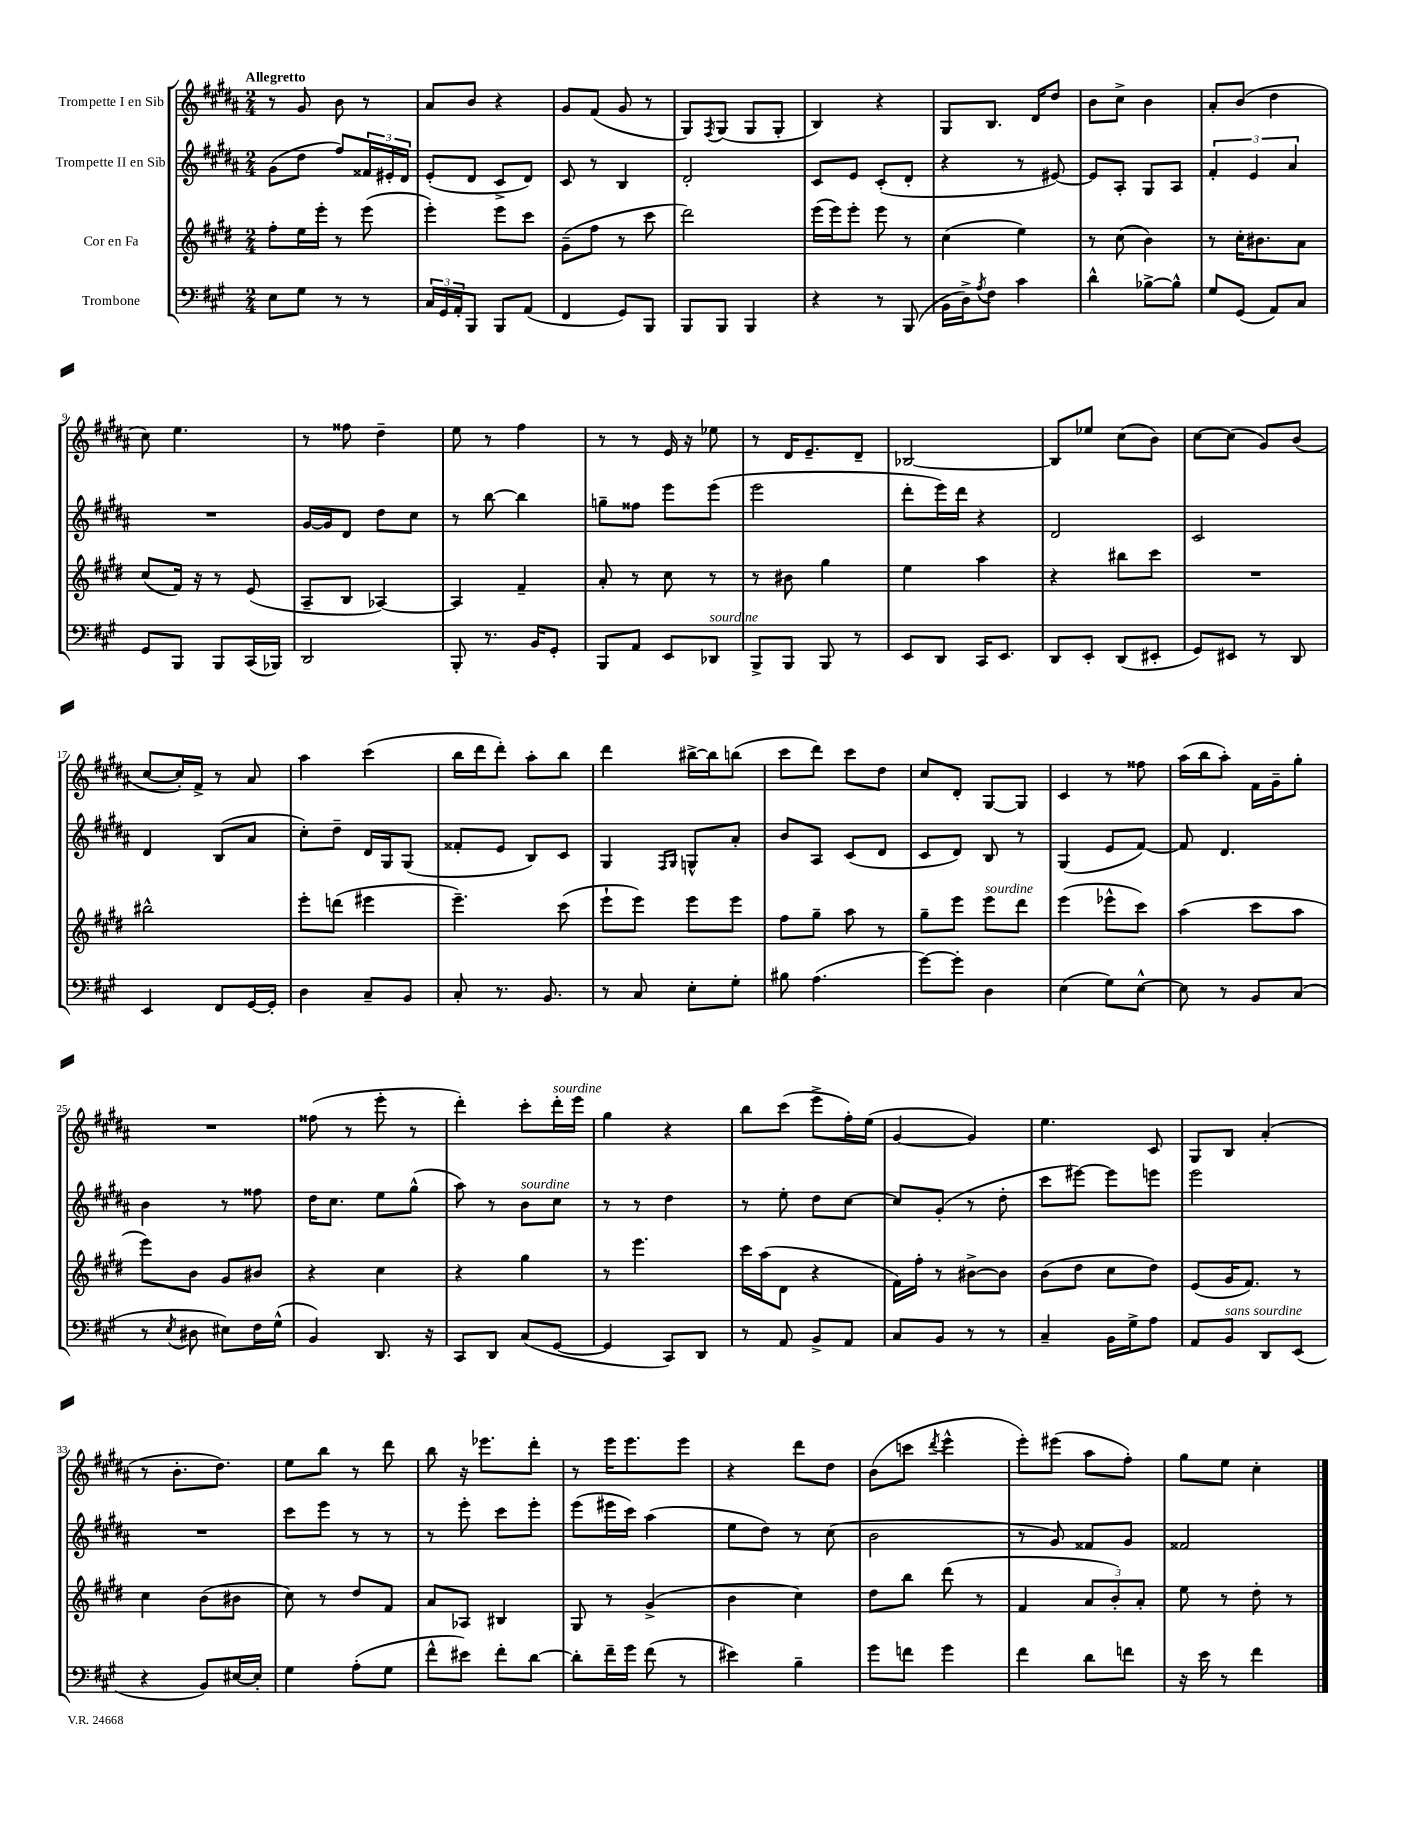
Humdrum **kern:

**kern	**kern	**kern	**kern
*part4	*part3	*part2	*part1
*staff4	*staff3	*staff2	*staff1
*I"Trombone	*I"Cor en Fa	*I"Trompette II en Sib	*I"Trompette I en Sib
*clefF4	*clefG2	*clefG2	*clefG2
*k[f#c#g#]	*k[f#c#g#d#]	*k[f#c#g#d#a#]	*k[f#c#g#d#a#]
*M2/4	*M2/4	*M2/4	*M2/4
=1	=1	=1	=1
!	!	!	!LO:TX:a:B:t=Allegretto
8E\L	8ff#'\L	(8g#\L	8r
8G#\J	16ee\L	8dd#\J	8g#/
.	16eee'\JJ	.	.
8r	8r	8ff#/L)	8b\
8r	(8eee\	24f##X/L	8r
.	.	24e#X'/	.
.	.	24d#/JJ	.
=2	=2	=2	=2
24C#/LL	4eee'\)	(8e'/L	8a#/L
24GG#/	.	.	.
24AA'/J	.	.	.
8BBB/J	.	8d#/J	8b/J
8BBB/L	8eee\L	8c#^/L	4r
(8AA/J	8ccc#\J	8d#/J)	.
=3	=3	=3	=3
4FF#/	(8g#~\L	8c#/	8g#/L
.	8ff#\J	8r	(8f#/J
8GG#/L)	8r	4B/	8g#/
8BBB/J	8ccc#\	.	8r
=4	=4	=4	=4
8BBB/L	2ddd#\)	2d#'/	8G#/L)
.	.	.	8qF#/
8BBB/J	.	.	(8G#/J
4BBB/	.	.	8G#/L
.	.	.	8G#'/J
=5	=5	=5	=5
4r	(16eee\LL	8c#/L	4B/)
.	16eee\J)	.	.
.	8eee'\J	8e/J	.
8r	8eee\	(8c#'/L	4r
(8BBB/	8r	8d#'/J	.
=6	=6	=6	=6
16BB\LL	(4cc#\	4r	8G#/L
16D^\J)	.	.	.
8qA/	.	.	.
8F#\J	.	.	8.B/J
4c#\	4ee\)	8r	.
.	.	.	16d#/KL
.	.	[8e#X/)	8dd#/J
=7	=7	=7	=7
4d^^\	8r	8e#/L]	8b\L
.	(8cc#\	8A#'/J	8cc#^\J
[8B-X^\L	4b\)	8G#/L	4b\
8B-^^\J]	.	8A#/J	.
=8	=8	=8	=8
8G#/L	8r	6f#'/	8a#'/L
(8GG#/J	16cc#'\KL	.	(8b/J
.	.	6e/	.
.	8.b#X\	.	.
8AA/L)	.	.	4dd#\
.	.	6a#/	.
8C#/J	8a\J	.	.
!!LO:LB:g=z
=9	=9	=9	=9
8GG#/L	(8cc#/L	2r	8cc#\)
8BBB/J	16f#/Jk)	.	4.ee\
.	16r	.	.
8BBB/L	8r	.	.
(16CC#/L	(8e/	.	.
16BBB-X/JJ)	.	.	.
=10	=10	=10	=10
2DD/	8A~/L	[16g#/LL	8r
.	.	16g#/J]	.
.	8B/J	8d#/J	8ff##X\
.	[4A-X/)	8dd#\L	4dd#~\
.	.	8cc#\J	.
=11	=11	=11	=11
8BBB'/	4A-/]	8r	8ee\
8.r	.	[8bb\	8r
.	4f#~/	4bb\]	4ff#\
16BB/KL	.	.	.
8GG#'/J	.	.	.
=12	=12	=12	=12
8BBB/L	8a'/	8ggn~\L	8r
8AA/J	8r	8ff##X\J	8r
8EE/L	8cc#\	8eee\L	16e/
.	.	.	16r
!LO:TX:a:i:t=sourdine	!	!	!
8DD-X/J	8r	(8eee\J	8ee-X\
=13	=13	=13	=13
8BBB^/L	8r	2eee\	8r
8BBB/J	8b#X\	.	16d#/KL
.	.	.	8.e~/
8BBB/	4gg#\	.	.
8r	.	.	8d#~/J
=14	=14	=14	=14
8EE/L	4ee\	8ddd#'\L	[2B-X/
8DD/J	.	16eee\L)	.
.	.	16ddd#\JJ	.
16CC#/KL	4aa\	4r	.
8.EE/J	.	.	.
=15	=15	=15	=15
8DD/L	4r	2d#/	8B-/L]
8EE'/J	.	.	8ee-X/J
(8DD/L	8bb#X\L	.	(8cc#\L
8EE#X'/J	8ccc#\J	.	8b\J)
=16	=16	=16	=16
8GG#/L)	2r	2c#/	[8cc#\L
8EE#X/J	.	.	(8cc#\J]
8r	.	.	8g#/L)
8DD/	.	.	(8b/J
!!LO:LB:g=z
=17	=17	=17	=17
4EE/	2bb#X^^\	4d#/	[8cc#/L
.	.	.	16cc#'/L])
.	.	.	16f#^/JJ
8FF#/L	.	(8B/L	8r
[16GG#/L	.	8a#/J	8a#/
16GG#'/JJ]	.	.	.
=18	=18	=18	=18
4D\	8eee'\L	8cc#'\L)	4aa#\
.	(8dddn\J	8dd#~\J	.
8C#~/L	4eee#X\	16d#/LL	(4ccc#\
.	.	16G#/J	.
8BB/J	.	(8G#/J	.
=19	=19	=19	=19
8C#'/	4.eee~\)	8f##X'/L	16bb\LL
.	.	.	16ddd#\J
8.r	.	8e/J	8ddd#'\J)
.	.	8B/L)	8aa#'\L
8.BB/	.	.	.
.	(8ccc#\	8c#/J	8bb\J
=20	=20	=20	=20
8r	8eee`\L	4G#/	4ddd#\
8C#/	8eee\J)	.	.
.	.	16qqF#/LL	.
.	.	16qqG#/JJ	.
8E'\L	8eee\L	8Gn^^/L	[16bb#X^\LL
.	.	.	16bb#\J]
8G#'\J	8eee\J	8a#'/J	(8bbn\J
=21	=21	=21	=21
8B#X\	8ff#\L	8b/L	8ccc#\L
(4.A\	8gg#~\J	8A#/J	8ddd#\J)
.	8aa\	(8c#/L	8ccc#\L
.	8r	8d#/J	8dd#\J
=22	=22	=22	=22
[8g#\L)	8gg#~\L	8c#/L	8cc#/L
8g#'\J]	8eee\J	8d#/J)	8d#'/J
!	!LO:TX:a:i:t=sourdine	!	!
4D\	8eee\L	8B/	[8G#/L
.	8ddd#\J	8r	8G#/J]
=23	=23	=23	=23
(4E\	(4eee\	(4G#/	4c#/
8G#\L)	8eee-X^^\L	8e/L	8r
[8E^^\J	8ccc#\J)	[8f#/J)	8ff##X\
=24	=24	=24	=24
8E\]	(4aa\	8f#/]	(16aa#\LL
.	.	.	16bb\J
8r	.	4.d#/	8aa#'\J)
8BB/L	8ccc#\L	.	16f#\LL
.	.	.	16g#~\J
(8C#/J	8aa\J	.	8gg#'\J
!!LO:LB:g=z
=25	=25	=25	=25
8r	8eee\L)	4b\	2r
8qE/	.	.	.
8D#X\	8b\J	.	.
8E#X\L)	8g#/L	8r	.
16F#\L	8b#X/J	8ff##X\	.
(16G#^^\JJ	.	.	.
=26	=26	=26	=26
4BB/)	4r	16dd#\KL	(8ff##X\
.	.	8.cc#\J	.
.	.	.	8r
8.DD/	4cc#\	8ee\L	8eee'\
.	.	(8gg#^^\J	8r
16r	.	.	.
=27	=27	=27	=27
8CC#/L	4r	8aa#\)	4ddd#'\)
8DD/J	.	8r	.
!	!	!LO:TX:a:i:t=sourdine	!
(8C#/L	4gg#\	8b\L	8ccc#'\L
!	!	!	!LO:TX:a:i:t=sourdine
[8GG#/J	.	8cc#\J	16ddd#'\L
.	.	.	16eee\JJ
=28	=28	=28	=28
4GG#/]	8r	8r	4gg#\
.	4.eee\	8r	.
8CC#/L)	.	4dd#\	4r
8DD/J	.	.	.
=29	=29	=29	=29
8r	16ccc#\LL	8r	8bb\L
.	(16aa\J	.	.
8AA/	8d#\J	8ee'\	(8ccc#\J
8BB^/L	4r	8dd#\L	8eee^\L
8AA/J	.	[8cc#\J	16ff#'\L)
.	.	.	(16ee\JJ
=30	=30	=30	=30
8C#/L	16f#\LL)	8cc#/L]	[4g#/
.	16ff#'\JJ	.	.
8BB/J	8r	(8g#'/J	.
8r	[8b#X^\L	8r	4g#/])
8r	8b#\J]	8dd#'\	.
=31	=31	=31	=31
4C#~/	(8b\L	8ccc#\L	4.ee\
.	8dd#\J	[8eee#X\J)	.
16BB\LL	8cc#\L	8eee#\L]	.
16G#^\J	.	.	.
8A\J	8dd#\J)	8eeen\J	8c#/
=32	=32	=32	=32
8AA/L	(8e/L	2eee\	8G#/L
!LO:TX:a:i:t=sans sourdine	!	!	!
8BB/J	16g#/K	.	8B/J
.	8.f#/J)	.	.
8DD/L	.	.	(4a#'/
(8EE/J	8r	.	.
!!LO:LB:g=z
=33	=33	=33	=33
4r	4cc#\	2r	8r
.	.	.	8.b'\L
8BB/L)	(8b\L	.	.
.	.	.	8.dd#\J)
[16E#X/L	8b#X\J	.	.
16E#'/JJ]	.	.	.
=34	=34	=34	=34
4G#\	8cc#\)	8ccc#\L	8ee\L
.	8r	8eee\J	8bb\J
(8A'\L	8dd#/L	8r	8r
8G#\J	8f#/J	8r	8ddd#\
=35	=35	=35	=35
8f#^^\L	8a/L	8r	8bb\
8e#X\J)	8A-X/J	8eee'\	16r
.	.	.	8.eee-X\L
8f#'\L	4B#X/	8ccc#\L	.
[8d\J	.	8eee'\J	8ddd#'\J
=36	=36	=36	=36
8d'\L]	8G#/	(8eee\L	8r
16f#~\L	8r	16eee#X\L	16eee\KL
16g#\JJ	.	16ccc#\JJ)	8.eee\
(8f#\	(4g#^/	(4aa#\	.
8r	.	.	8eee\J
=37	=37	=37	=37
4e#X\)	4b\	8ee\L	4r
.	.	8dd#\J)	.
4B~\	4cc#\)	8r	8ddd#\L
.	.	(8cc#\	8dd#\J
=38	=38	=38	=38
8g#\L	8dd#\L	2b\	(8b\L
8fn\J	8bb\J	.	8cccn\J
.	.	.	8qddd#/
4g#\	(8ddd#\	.	4eee^^\
.	8r	.	.
=39	=39	=39	=39
4f#\	4f#/	8r	8eee'\L)
.	.	8g#/)	(8eee#X\J
8d\L	12a/L	8f##X/L	8aa#\L
.	12b'/)	.	.
8fn\J	.	8g#/J	8ff#'\J)
.	12a'/J	.	.
=40	=40	=40	=40
16r	8ee\	2f##X/	8gg#\L
16e\	.	.	.
8r	8r	.	8ee\J
4f#\	8dd#'\	.	4cc#'\
.	8r	.	.
==	==	==	==
*-	*-	*-	*-
